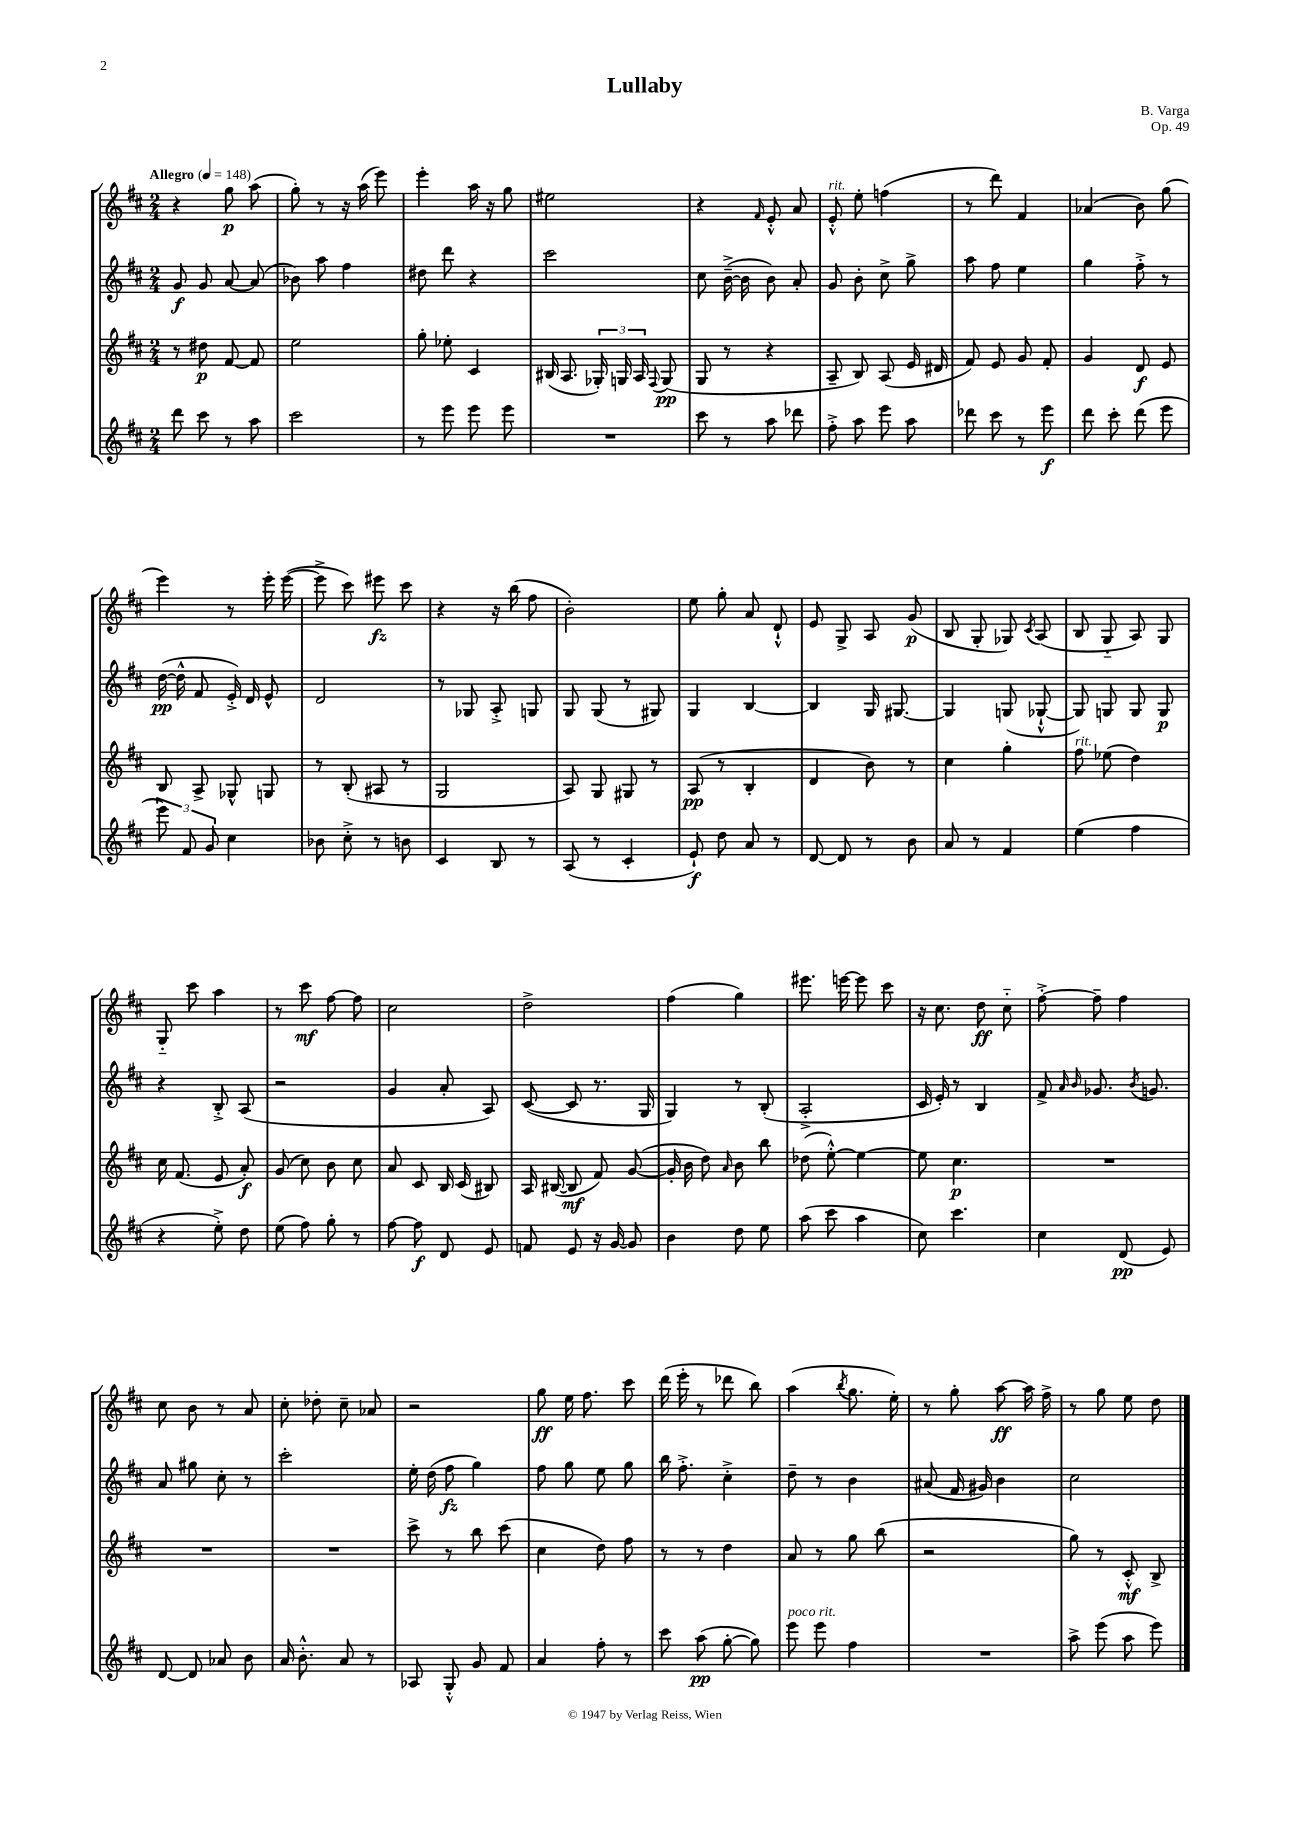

**kern	**dynam	**kern	**dynam	**kern	**dynam	**kern	**dynam
*part4	*part4	*part3	*part3	*part2	*part2	*part1	*part1
*staff4	*staff4	*staff3	*staff3	*staff2	*staff2	*staff1	*staff1
*clefG2	*	*clefG2	*	*clefG2	*	*clefG2	*
*k[f#c#]	*	*k[f#c#]	*	*k[f#c#]	*	*k[f#c#]	*
*M2/4	*	*M2/4	*	*M2/4	*	*M2/4	*
*MM148	*	*MM148	*	*MM148	*	*MM148	*
=1	=1	=1	=1	=1	=1	=1	=1
!	!	!	!	!	!	!LO:TX:a:B:t=Allegro	!
8ddd\	.	8r	.	8g/	f	4r	.
8ccc#\	.	8dd#X\	p	8g/	.	.	.
8r	.	[8f#/	.	[8a/	.	8gg\	p
8aa\	.	8f#/]	.	(8a/]	.	(8aa\	.
=2	=2	=2	=2	=2	=2	=2	=2
2ccc#\	.	2ee\	.	8b-X\)	.	8gg'\)	.
.	.	.	.	8aa\	.	8r	.
.	.	.	.	4ff#\	.	16r	.
.	.	.	.	.	.	(16aa\	.
.	.	.	.	.	.	8eee\)	.
=3	=3	=3	=3	=3	=3	=3	=3
8r	.	8gg'\	.	8dd#X\	.	4eee'\	.
8eee\	.	8ee-X'\	.	8ddd\	.	.	.
8eee\	.	4c#/	.	4r	.	16aa\	.
.	.	.	.	.	.	16r	.
8eee\	.	.	.	.	.	8gg\	.
=4	=4	=4	=4	=4	=4	=4	=4
2r	.	(16B#X/	.	2ccc#\	.	2ee#X\	.
.	.	8.A/	.	.	.	.	.
.	.	24G-X'/)	.	.	.	.	.
.	.	24Gn/	.	.	.	.	.
.	.	24A/	.	.	.	.	.
.	.	8qqF#/	.	.	.	.	.
.	.	(8G/	pp	.	.	.	.
=5	=5	=5	=5	=5	=5	=5	=5
8ccc#\	.	8G/	.	8cc#\	.	4r	.
8r	.	8r	.	([16b~^\	.	.	.
.	.	.	.	16b\]	.	.	.
.	.	.	.	.	.	16qqf#/	.
8aa\	.	4r	.	8b\)	.	8e'^^/	.
8ddd-X\	.	.	.	8a'/	.	8a/	.
=6	=6	=6	=6	=6	=6	=6	=6
!	!	!	!	!	!	!LO:TX:a:i:t=rit.	!
8ff#'^\	.	8A~/	.	8g/	.	8e'^^/	.
8aa\	.	8B/)	.	8b'\	.	8ee'\	.
8eee\	.	(8A/	.	8cc#^\	.	(4ffn\	.
8aa\	.	16e/	.	8gg^\	.	.	.
.	.	16d#X/	.	.	.	.	.
=7	=7	=7	=7	=7	=7	=7	=7
8ddd-X\	.	8f#/)	.	8aa\	.	8r	.
8ccc#\	.	8e/	.	8ff#\	.	8ddd\)	.
8r	.	8g/	.	4ee\	.	4f#/	.
8eee\	f	8f#'/	.	.	.	.	.
=8	=8	=8	=8	=8	=8	=8	=8
8ddd\	.	4g/	.	4gg\	.	(4a-X/	.
8ccc#'\	.	.	.	.	.	.	.
(8ddd\	.	8d/	f	8ff#'^\	.	8b\)	.
8eee\	.	8e/	.	8r	.	(8gg\	.
!!LO:LB:g=z
=9	=9	=9	=9	=9	=9	=9	=9
12eee\)	.	8B/	.	([16dd\	pp	4eee\)	.
.	.	.	.	16dd^^\]	.	.	.
12f#/	.	.	.	.	.	.	.
.	.	8A^/	.	8f#/	.	.	.
12g/	.	.	.	.	.	.	.
4cc#\	.	8G-X^^/	.	16e'^/)	.	8r	.
.	.	.	.	16d/	.	.	.
.	.	8Gn/	.	8e^^/	.	16eee'\	.
.	.	.	.	.	.	([16eee\	.
=10	=10	=10	=10	=10	=10	=10	=10
8b-X\	.	8r	.	2d/	.	8eee^\]	.
8cc#'^\	.	(8B'/	.	.	.	8ccc#\)	.
8r	.	8A#X/	.	.	.	8eee#X\	fz
8bn\	.	8r	.	.	.	8ccc#\	.
=11	=11	=11	=11	=11	=11	=11	=11
4c#/	.	2G/	.	8r	.	4r	.
.	.	.	.	8G-X/	.	.	.
8B/	.	.	.	8A'^/	.	16r	.
.	.	.	.	.	.	(16bb\	.
8r	.	.	.	8Gn/	.	8ff#\	.
=12	=12	=12	=12	=12	=12	=12	=12
(8A/	.	8A/)	.	8G/	.	2b'\)	.
8r	.	8G/	.	(8G/	.	.	.
4c#'/	.	8G#X/	.	8r	.	.	.
.	.	8r	.	8G#X/)	.	.	.
=13	=13	=13	=13	=13	=13	=13	=13
8e`/)	f	(8A/	pp	4G/	.	8ee\	.
8dd\	.	8r	.	.	.	8gg'\	.
8a/	.	4B'/	.	[4B/	.	8a/	.
8r	.	.	.	.	.	8d`^^/	.
=14	=14	=14	=14	=14	=14	=14	=14
[8d/	.	4d/	.	4B/]	.	8e/	.
8d/]	.	.	.	.	.	8G^/	.
8r	.	8b\)	.	16G/	.	8A/	.
.	.	.	.	[8.G#X/	.	.	.
8b\	.	8r	.	.	.	(8g/	p
=15	=15	=15	=15	=15	=15	=15	=15
8a/	.	4cc#\	.	4G#/]	.	8B/	.
8r	.	.	.	.	.	8G'/	.
4f#/	.	4gg'\	.	(8Gn/	.	8G-X/)	.
.	.	.	.	.	.	8qc#/	.
.	.	.	.	[8G-X`^^/	.	(8A/	.
=16	=16	=16	=16	=16	=16	=16	=16
!	!	!LO:TX:a:i:t=rit.	!	!	!	!	!
(4ee\	.	8ff#\	.	8G-/])	.	8B/	.
.	.	(8ee-X\	.	8Gn/	.	8G/	.
4ff#\	.	4dd\)	.	8G/	.	8A/)	.
.	.	.	.	8G/	p	8G/	.
!!LO:LB:g=z
=17	=17	=17	=17	=17	=17	=17	=17
4r	.	16cc#\	.	4r	.	8G/	.
.	.	(8.f#/	.	.	.	.	.
.	.	.	.	.	.	8ccc#\	.
8ee'^\)	.	8e/	.	8B'^/	.	4aa\	.
8dd\	.	8a'/)	f	(8A/	.	.	.
=18	=18	=18	=18	=18	=18	=18	=18
(8ee\	.	(8g/	.	2r	.	8r	.
8ff#\)	.	8cc#\)	.	.	.	8ccc#\	mf
8gg'\	.	8b\	.	.	.	[8ff#\	.
8r	.	8cc#\	.	.	.	8ff#\]	.
=19	=19	=19	=19	=19	=19	=19	=19
[8ff#\	.	8a/	.	4g/	.	2cc#\	.
8ff#\]	f	8c#/	.	.	.	.	.
8d/	.	16B/	.	8a'/	.	.	.
.	.	(16c#/	.	.	.	.	.
8e/	.	8B#X/)	.	8A/)	.	.	.
=20	=20	=20	=20	=20	=20	=20	=20
8fn/	.	16A/	.	([8c#/	.	2dd^\	.
.	.	([16B#X/	.	.	.	.	.
8e/	.	8B#/]	mf	8c#/]	.	.	.
16r	.	8f#/)	.	8.r	.	.	.
[16g/	.	.	.	.	.	.	.
8g/]	.	([8g/	.	.	.	.	.
.	.	.	.	16G/	.	.	.
=21	=21	=21	=21	=21	=21	=21	=21
4b\	.	16g'/]	.	4G/)	.	(4ff#\	.
.	.	16b\	.	.	.	.	.
.	.	8dd\)	.	.	.	.	.
.	.	16qqa/	.	.	.	.	.
8dd\	.	8b\	.	8r	.	4gg\)	.
8ee\	.	8bb\	.	(8B'/	.	.	.
=22	=22	=22	=22	=22	=22	=22	=22
(8aa\	.	(8dd-X\	.	2A'^/	.	8.eee#X\	.
8ccc#\	.	[8ee'^^\)	.	.	.	.	.
.	.	.	.	.	.	[16eeen\	.
4aa\	.	4ee\_	.	.	.	8eee\]	.
.	.	.	.	.	.	8ccc#\	.
=23	=23	=23	=23	=23	=23	=23	=23
8cc#\)	.	8ee\]	.	16c#/	.	16r	.
.	.	.	.	16e'/)	.	8.cc#\	.
4.ccc#\	.	4.cc#\	p	8r	.	.	.
.	.	.	.	4B/	.	8dd\	ff
.	.	.	.	.	.	8cc#\	.
=24	=24	=24	=24	=24	=24	=24	=24
4cc#\	.	2r	.	8f#^/	.	[8ff#'^\	.
.	.	.	.	16qqa/	.	.	.
.	.	.	.	16qqb/	.	.	.
.	.	.	.	8.g-X/	.	8ff#~\]	.
(8d/	pp	.	.	.	.	4ff#\	.
.	.	.	.	8qb/	.	.	.
.	.	.	.	8.gn/	.	.	.
8e/)	.	.	.	.	.	.	.
!!LO:LB:g=z
=25	=25	=25	=25	=25	=25	=25	=25
[8d/	.	2r	.	8a/	.	8cc#\	.
8d/]	.	.	.	8gg#X\	.	8b\	.
8a-X/	.	.	.	8cc#'\	.	8r	.
8b\	.	.	.	8r	.	8a/	.
=26	=26	=26	=26	=26	=26	=26	=26
16a/	.	2r	.	2ccc#'\	.	8cc#'\	.
8.b'^^\	.	.	.	.	.	.	.
.	.	.	.	.	.	8dd-X'\	.
8a/	.	.	.	.	.	8cc#~\	.
8r	.	.	.	.	.	8a-X/	.
=27	=27	=27	=27	=27	=27	=27	=27
8A-X/	.	8ccc#^\	.	16ee'\	.	2r	.
.	.	.	.	(16dd\	.	.	.
8G'^^/	.	8r	.	8ff#\	fz	.	.
8g/	.	8bb\	.	4gg\)	.	.	.
8f#/	.	(8ccc#\	.	.	.	.	.
=28	=28	=28	=28	=28	=28	=28	=28
4a/	.	4cc#\	.	8ff#\	.	8gg\	ff
.	.	.	.	8gg\	.	16ee\	.
.	.	.	.	.	.	8.ff#\	.
8ff#'\	.	8dd\)	.	8ee\	.	.	.
8r	.	8ff#\	.	8gg\	.	8ccc#\	.
=29	=29	=29	=29	=29	=29	=29	=29
8ccc#\	.	8r	.	16bb\	.	(16ddd\	.
.	.	.	.	8.ff#'^\	.	16eee'\	.
(8aa\	pp	8r	.	.	.	8r	.
[8gg'\	.	4dd\	.	4cc#'^\	.	8ddd-X\	.
8gg\])	.	.	.	.	.	8bb\)	.
=30	=30	=30	=30	=30	=30	=30	=30
!LO:TX:a:i:t=poco rit.	!	!	!	!	!	!	!
8eee\	.	8a/	.	8dd~\	.	(4aa\	.
8eee\	.	8r	.	8r	.	.	.
.	.	.	.	.	.	8qbb/	.
4ff#\	.	8gg\	.	4b\	.	8.gg\	.
.	.	(8bb\	.	.	.	.	.
.	.	.	.	.	.	16ee'\)	.
=31	=31	=31	=31	=31	=31	=31	=31
2r	.	2r	.	(8a#X/	.	8r	.
.	.	.	.	16f#/	.	8gg'\	.
.	.	.	.	16g#X/)	.	.	.
.	.	.	.	4b\	.	[8aa\	ff
.	.	.	.	.	.	16aa\]	.
.	.	.	.	.	.	16ff#^\	.
=32	=32	=32	=32	=32	=32	=32	=32
8aa^\	.	8gg\)	.	2cc#\	.	8r	.
(8eee\	.	8r	.	.	.	8gg\	.
8aa\	.	8c#'^^/	mf	.	.	8ee\	.
8eee\)	.	8B^/	.	.	.	8dd\	.
==	==	==	==	==	==	==	==
*-	*-	*-	*-	*-	*-	*-	*-
